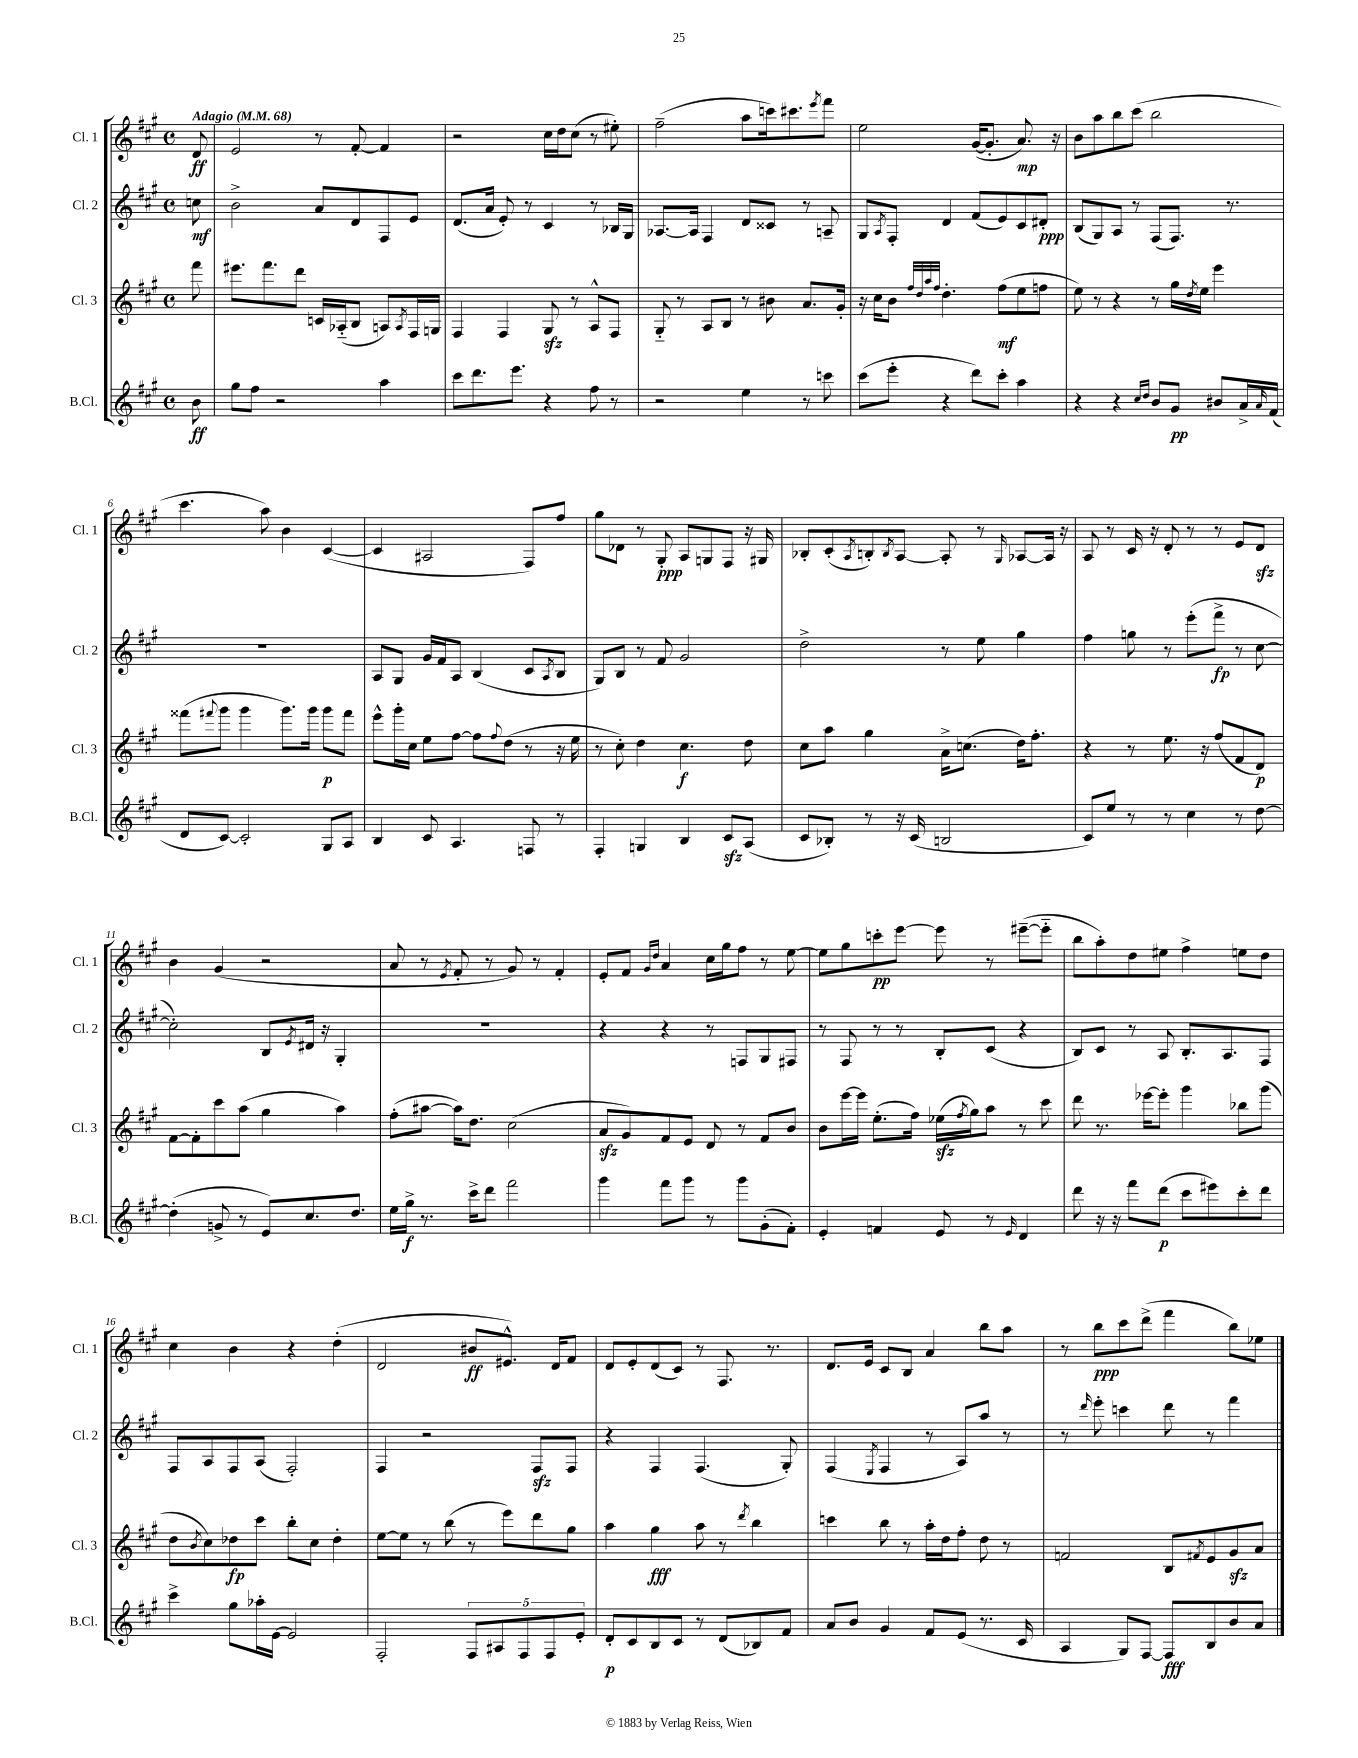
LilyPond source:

<<
\new StaffGroup <<
\new Staff = "s0" \with { instrumentName = "Cl. 1" shortInstrumentName = "Cl. 1" } {
    \clef treble \key a \major \defaultTimeSignature \time 4/4 \partial 8 \tempo "Adagio" 4 = 68
    d'8\ff |
    e'2 r8 fis'8~-. fis'4 |
    r2 cis''16 d''16 cis''8( r8 eis''8-.) |
    fis''2--( a''8 c'''16) cis'''8. \acciaccatura { e'''8 } fis'''8 |
    e''2 gis'16~( gis'8.-. a'8.\mp) r16 |
    b'8 a''8 b''8 cis'''8( b''2 |
    cis'''4. a''8) b'4 cis'4~( |
    cis'4 ais2 fis8) fis''8 |
    gis''8 des'8 r8 gis8-.\ppp a8 g8 fis8 r16 gis16 |
    bes8-. cis'8-.( \acciaccatura { a8 } b8-.) \acciaccatura { b8 } a8~ a8-. r8 \grace { gis16 } aes8~ aes16 r16 |
    a8 r8 cis'16 r16 d'8-. r8 r8 e'8 d'8\sfz |
    b'4 gis'4( r2 |
    a'8 r8 \acciaccatura { e'8 } fis'8-. r8 gis'8) r8 fis'4-. |
    e'8-. fis'8 \grace { gis'16 d''16 } a'4 cis''16 gis''16 fis''8 r8 e''8~ |
    e''8 gis''8 c'''8-.\pp e'''8~ e'''8 r8 eis'''8~--( eis'''8-_ |
    b''8 a''8-.) d''8 eis''8 fis''4-> e''8 d''8 |
    cis''4 b'4 r4 d''4-.( |
    d'2 bis'8\ff eis'8.-^) d'16 fis'8 |
    d'8 e'8-. d'8( cis'8) r8 fis8. r8. |
    d'8. e'16 cis'8 b8 a'4 b''8 a''8 |
    r8 b''8\ppp cis'''8 d'''8->( fis'''4 b''8) ees''8 \bar "|." |
}
\new Staff = "s1" \with { instrumentName = "Cl. 2" shortInstrumentName = "Cl. 2" } {
    \clef treble \key a \major \defaultTimeSignature \time 4/4 \partial 8
    c''8\mf |
    b'2-> a'8 d'8 fis8 e'8 |
    d'8.( a'16 e'8-.) r8 cis'4 r8 bes16 gis16 |
    aes8.~ aes16 fis4 d'8 cisis'8 r8 a8-- |
    gis8 \acciaccatura { a8 } fis8-. d'4 fis'8( e'8) cis'8 dis'8-.\ppp |
    b8( gis8) a8 r8 fis8( fis8.) r8. |
    R1 |
    a8 gis8 gis'16 fis'16 a8 b4( cis'8 \acciaccatura { a8 } b8 |
    gis8) b8 r8 fis'8 gis'2 |
    d''2-> r8 e''8 gis''4 |
    fis''4 g''8 r8 e'''8-.( fis'''8->\fp r8 cis''8~ |
    cis''2-.) b8 \acciaccatura { e'8 } dis'16 r16 gis4-. |
    R1 |
    r4 r4 r8 f8 gis8 fis8 |
    r8 fis8 r8 r8 b8-. cis'8( r4 |
    b8) cis'8 r8 a8 b8.-. a8. fis8 |
    fis8 a8 fis8 a8( fis2-.) |
    fis4 r2 fis8\sfz fis8 |
    r4 fis4 fis4.( gis8-.) |
    fis4( \acciaccatura { e8 } fis4 r8 a8) a''8 r8 |
    r8 \grace { d'''16 } e'''8-. c'''4 d'''8 r8 fis'''4 \bar "|." |
}
\new Staff = "s2" \with { instrumentName = "Cl. 3" shortInstrumentName = "Cl. 3" } {
    \clef treble \key a \major \defaultTimeSignature \time 4/4 \partial 8
    fis'''8 |
    eis'''8. fis'''8. d'''8 c'16 aes16-_( b8 a8) \acciaccatura { a8 } fis16 g16 |
    fis4 fis4 gis8\sfz r8 a8-^ fis8 |
    gis8-_ r8 a8 b8 r8 bis'8 a'8. gis'16-. |
    r16 cis''16 b'8 \grace { fis''32 d''32 a''32 fis''32 } d''4.-. fis''8\mf( e''8 f''8 |
    e''8) r8 r4 r8 gis''16 \acciaccatura { d''8 } e''16 e'''4 |
    fisis'''8( \appoggiatura { fis'''8 } gis'''8 gis'''4 gis'''8.) gis'''16 gis'''8\p fis'''8 |
    e'''8-^ gis'''16-. cis''16 e''8 fis''8~ fis''8 \appoggiatura { fis''8 } d''8( r8 r16 e''16 |
    r8 cis''8-.) d''4 cis''4.\f d''8 |
    cis''8 a''8 gis''4 a'16-> c''8.( d''16) fis''8.-. |
    r4 r8 e''8. r16 fis''8( fis'8 d'8\p) |
    fis'8~ fis'8-. cis'''8 a''8( gis''4 a''4) |
    fis''8-.( ais''8~ ais''16) d''8. cis''2( |
    a'8\sfz gis'8) fis'8 e'8 d'8 r8 fis'8 b'8 |
    b'8 e'''16~ e'''16 e''8.-.( fis''16) ees''16\sfz( \acciaccatura { fis''8 } gis''16) a''8 r8 cis'''8 |
    d'''8 r8. ees'''16~ ees'''8-. gis'''4 bes''8 gis'''8( |
    d''8 \acciaccatura { b'8 } cis''8) des''8\fp cis'''8 b''8-. cis''8 des''4-. |
    e''8~ e''8 r8 b''8( r8 e'''8) d'''8 gis''8 |
    a''4 gis''4\fff a''8 r8 \acciaccatura { d'''8 } b''4 |
    c'''4 b''8 r8 a''16-. d''16 fis''8-. d''8 r8 |
    f'2 b8 \acciaccatura { fis'8 } e'8 gis'8\sfz a'8 \bar "|." |
}
\new Staff = "s3" \with { instrumentName = "B.Cl." shortInstrumentName = "B.Cl." } {
    \clef treble \key a \major \defaultTimeSignature \time 4/4 \partial 8
    b'8\ff |
    gis''8 fis''8 r2 a''4 |
    cis'''8 d'''8. e'''8. r4 fis''8 r8 |
    r2 e''4 r8 c'''8 |
    cis'''8( e'''8-. r4 d'''8) cis'''8-. a''4 |
    r4 r4 \grace { cis''16 d''16 } b'8 gis'8\pp bis'8 a'16-> \grace { a'16 } fis'16( |
    d'8 cis'8~) cis'2-. gis8 a8 |
    b4 cis'8 a4. f8 r8 |
    fis4-. g4 b4 cis'8\sfz a8( |
    cis'8 bes8-.) r8 r16 cis'16( b2 |
    cis'8) e''8 r8 r8 cis''4 r8 d''8~ |
    d''4-.( g'8-> r8 e'8) cis''8. d''8. |
    e''16 gis''16->\f r8. cis'''16-> d'''8 fis'''2 |
    gis'''4 fis'''8 gis'''8 r8 gis'''8 gis'8-.( fis'8-.) |
    e'4-. f'4 e'8 r8 \grace { e'16 } d'4 |
    d'''8 r16 r16 fis'''8 d'''8\p( cis'''8 eis'''8) cis'''8-. d'''8 |
    cis'''4-> gis''8 aes''16-. e'16~ e'2 |
    fis2-. \tuplet 5/4 { fis8 ais8 fis8 fis8 e'8-. } |
    d'8-.\p cis'8 b8 cis'8 r8 d'8( bes8) fis'8 |
    a'8 b'8 gis'4 fis'8 e'8( r8. cis'16 |
    a4 gis8) fis8~ fis8\fff b8 b'8 a'8 \bar "|." |
}
>>
>>
